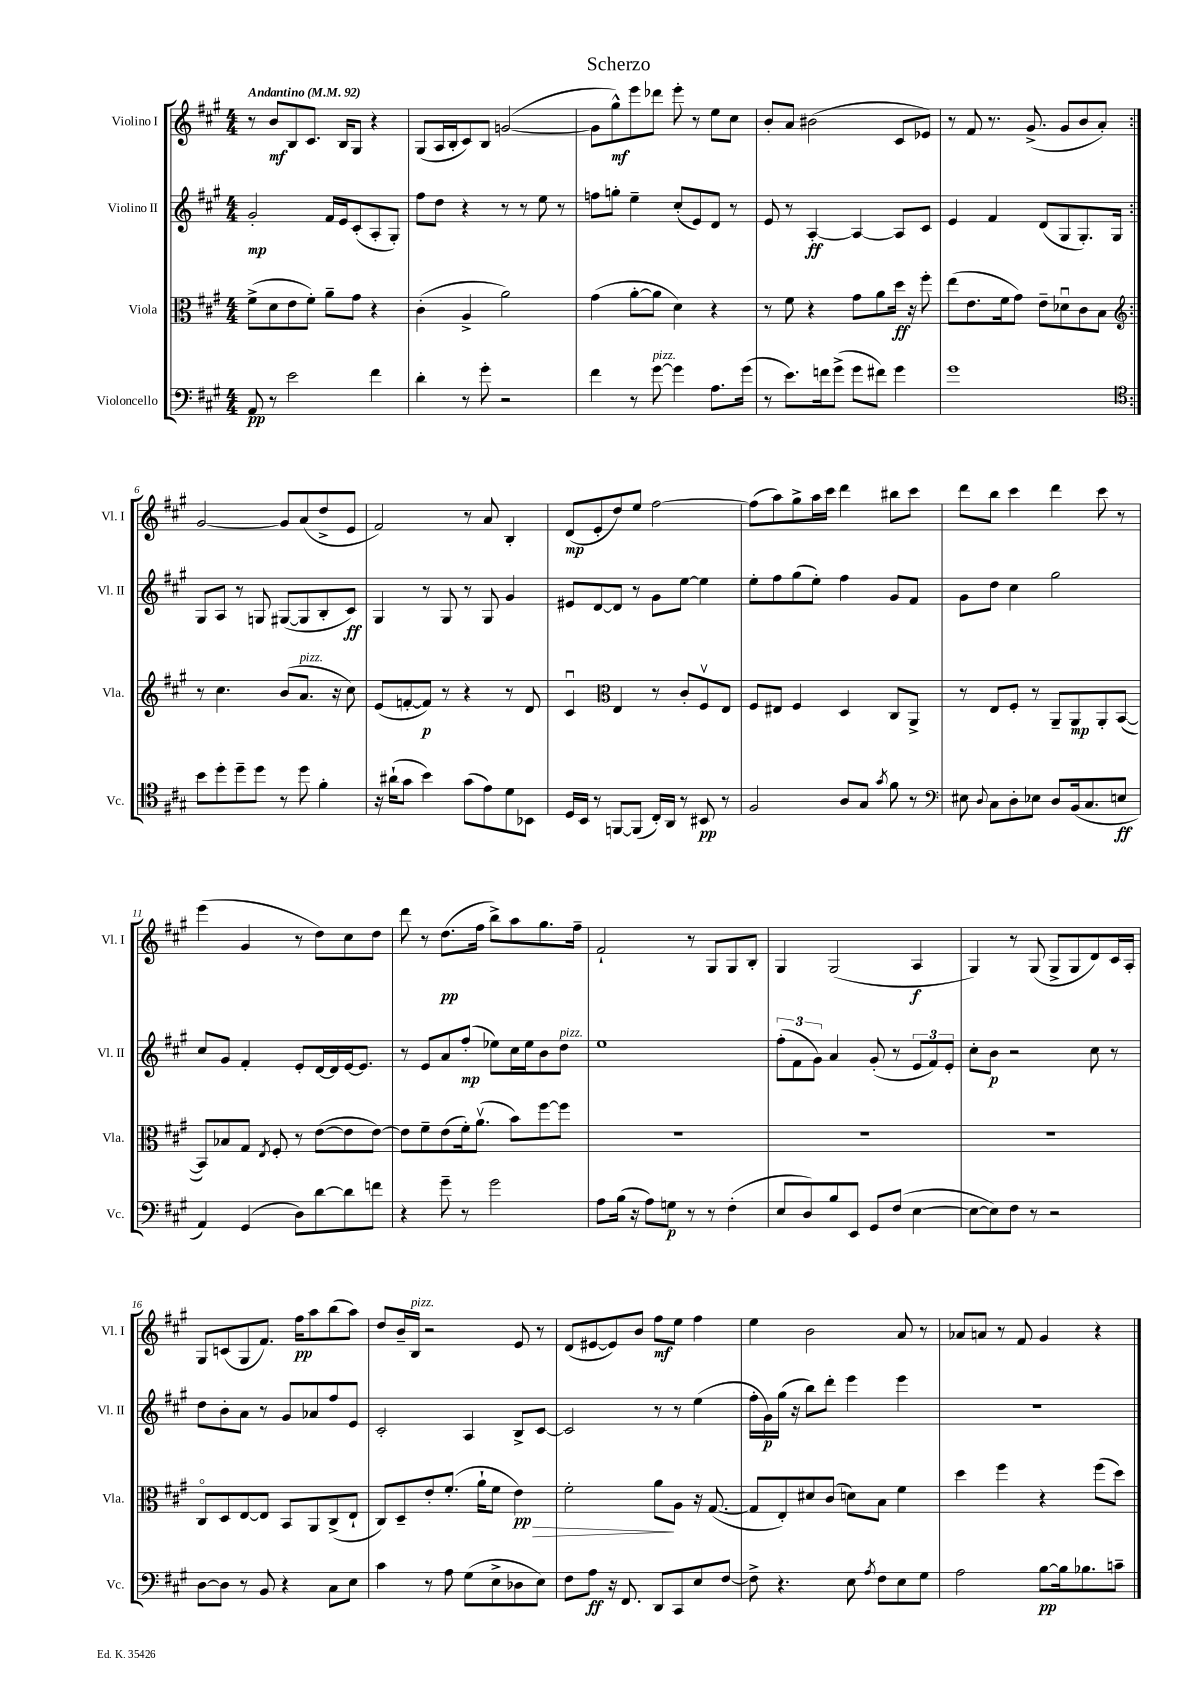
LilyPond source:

\header { title = "Scherzo" }
<<
\new StaffGroup <<
\new Staff = "s0" \with { instrumentName = "Violino I" shortInstrumentName = "Vl. I" } {
    \clef treble \key a \major \numericTimeSignature \time 4/4 \tempo "Andantino" 4 = 92
    \autoBeamOff \repeat volta 2 { r8 b'8[\mf b8 cis'8.] b16[ gis8] r4 |
    gis8[( a16 b16-. cis'8) b8] g'2~( |
    g'8[ gis''8-^\mf) e'''8 des'''8] e'''8-. r8 e''8[ cis''8] |
    b'8[-. a'8] bis'2( cis'8[ ees'8]) |
    r8 fis'8 r8. gis'8.->( gis'8[ b'8 a'8]-.) | }
    gis'2~ gis'8[ a'8( d''8-> e'8] |
    fis'2) r8 a'8 b4-. |
    d'8[\mp( e'8-. d''8) e''8] fis''2~ |
    fis''8[( a''8) gis''8-> a''16 cis'''16] d'''4 bis''8[ cis'''8] |
    d'''8[ b''8] cis'''4 d'''4 cis'''8 r8 |
    e'''4( gis'4 r8 d''8[) cis''8 d''8] |
    d'''8 r8 d''8.[\pp( fis''16] b''8[->) a''8 gis''8. fis''16]-- |
    fis'2-! r8 gis8[ gis8 b8]-. |
    gis4 gis2( a4\f |
    gis4) r8 gis8( gis8[-> gis8 d'8) cis'16 a16]-. |
    gis8[ c'8( gis8 fis'8.]) fis''16[\pp a''8 b''8( a''8]) |
    d''8[ b'16-- b16]^\markup { \italic "pizz." } r2 e'8 r8 |
    d'8[( eis'8~ eis'8) b'8] fis''8[\mf e''8] fis''4 |
    e''4 b'2 a'8 r8 |
    aes'8[ a'8] r8 fis'8 gis'4 r4 \bar "|." |
}
\new Staff = "s1" \with { instrumentName = "Violino II" shortInstrumentName = "Vl. II" } {
    \clef treble \key a \major \numericTimeSignature \time 4/4
    \autoBeamOff \repeat volta 2 { gis'2-.\mp fis'16[ e'16 cis'8-.( a8-. gis8]-.) |
    fis''8[ d''8] r4 r8 r8 e''8 r8 |
    f''8[ g''8]-. e''4-- cis''8[-.( e'8) d'8] r8 |
    e'8 r8 a4~-.\ff a4~ a8[ cis'8] |
    e'4 fis'4 d'8[( gis8 gis8.-.) gis16] | }
    gis8[ a8] r8 g8 gis8[~( gis8 b8-. cis'8]\ff) |
    gis4 r8 gis8 r8 gis8 gis'4 |
    eis'8[ d'8~ d'8] r8 gis'8[ e''8]~ e''4 |
    e''8[-. fis''8 gis''8( e''8]-.) fis''4 gis'8[ fis'8] |
    gis'8[ d''8] cis''4 gis''2 |
    cis''8[ gis'8] fis'4-. e'8[-. d'16~ d'16 e'16~ e'8.] |
    r8 e'8[ a'8 fis''8]-.\mp( ees''8[) cis''16 ees''16 b'8 d''8]^\markup { \italic "pizz." } |
    e''1 |
    \tuplet 3/2 { fis''8[-.( fis'8 gis'8]) } a'4 gis'8-.( r8 \tuplet 3/2 { e'8[ fis'8) e'8]-. } |
    cis''8[-. b'8]\p r2 cis''8 r8 |
    d''8[ b'8-. a'8] r8 gis'8[ aes'8 fis''8 e'8] |
    cis'2-. a4 b8[-> cis'8]~ |
    cis'2 r8 r8 e''4( |
    fis''16[-. gis'16\p) gis''16]( r16 b''8[) d'''8]-. e'''4 e'''4 |
    R1 \bar "|." |
}
\new Staff = "s2" \with { instrumentName = "Viola" shortInstrumentName = "Vla." } {
    \clef alto \key a \major \numericTimeSignature \time 4/4
    \autoBeamOff \repeat volta 2 { fis'8[->( d'8 e'8 fis'8]-.) a'8[-- gis'8] r4 |
    cis'4-.( a4-> a'2) |
    gis'4( a'8[~-. a'8] d'4) r4 |
    r8 fis'8 r4 gis'8[ a'8 d''16]\ff r16 fis''8-. |
    e''8[( e'8. fis'16 gis'8]) e'8[-- des'8\downbow cis'8 b8] | }
    \clef treble r8 cis''4. b'8[( a'8.]^\markup { \italic "pizz." } r16 cis''8) |
    e'8[( f'8~-. f'8]\p) r8 r4 r8 d'8 |
    cis'4\downbow \clef alto e4 r8 cis'8[-. fis8\upbow e8] |
    fis8[ eis8] fis4 d4 cis8[ a,8]-> |
    r8 e8[ fis8]-. r8 a,8[-- a,8\mp a,8-. b,8]~( |
    b,8[) bes8 gis8] \acciaccatura { e8 } fis8-. r8 e'8[~( e'8 e'8]~) |
    e'8[ fis'8-- e'8( fis'16-.) a'8.]\upbow( b'8[) fis''8~ fis''8] |
    R1 |
    R1 |
    R1 |
    cis8[\flageolet d8 e8~ e8] b,8[ a,8 cis8->( e8]-! |
    cis8[) d8-- e'8-. fis'8.]-.( a'16[-! fis'8] e'4\pp\>) |
    fis'2-. a'8[\! a8] r16 gis8.~( |
    gis8[ e8-.) dis'8 cis'8]( d'8[) b8] fis'4 |
    d''4 fis''4 r4 fis''8[( d''8]) \bar "|." |
}
\new Staff = "s3" \with { instrumentName = "Violoncello" shortInstrumentName = "Vc." } {
    \clef bass \key a \major \numericTimeSignature \time 4/4
    \autoBeamOff \repeat volta 2 { a,8\pp r8 e'2 fis'4 |
    d'4-. r8 gis'8-. r2 |
    fis'4 r8 gis'8~^\markup { \italic "pizz." } gis'4 a8.[ gis'16]( |
    r8 e'8.[) f'16 gis'8]->( gis'8[ fis'8]) gis'4 |
    gis'1 | }
    \clef tenor b'8[ d''8-. d''8-- d''8] r8 d''8 fis'4-. |
    r16 ais'16[-!( gis'8] b'4) gis'8[( e'8) d'8 bes,8] |
    d16[ b,16] r8 f,8[~ f,8]( cis16[-.) a,16] r8 bis,8\pp r8 |
    fis2 a8[ gis8] \acciaccatura { gis'8 } fis'8 r8 |
    \clef bass eis8 \appoggiatura { d8 } cis8[ d8-. ees8] d8[ b,16( cis8. e8]\ff |
    a,4) gis,4( d8[) d'8~ d'8 f'8] |
    r4 gis'8-- r8 gis'2 |
    a8[ b16]( r16 a8[) g8]\p r8 r8 fis4-.( |
    e8[ d8) b8 e,8] gis,8[ fis8]( e4~ |
    e8[~ e8) fis8] r8 r2 |
    d8[~ d8] r8 b,8 r4 cis8[ e8] |
    cis'4 r8 a8 gis8[( e8-> des8 e8]) |
    fis8[ a8]\ff r16 fis,8. d,8[ cis,8 e8 fis8]~ |
    fis8-> r4. e8 \acciaccatura { a8 } fis8[ e8 gis8] |
    a2 b8[~\pp b16 bes8. c'8]-- \bar "|." |
}
>>
>>
